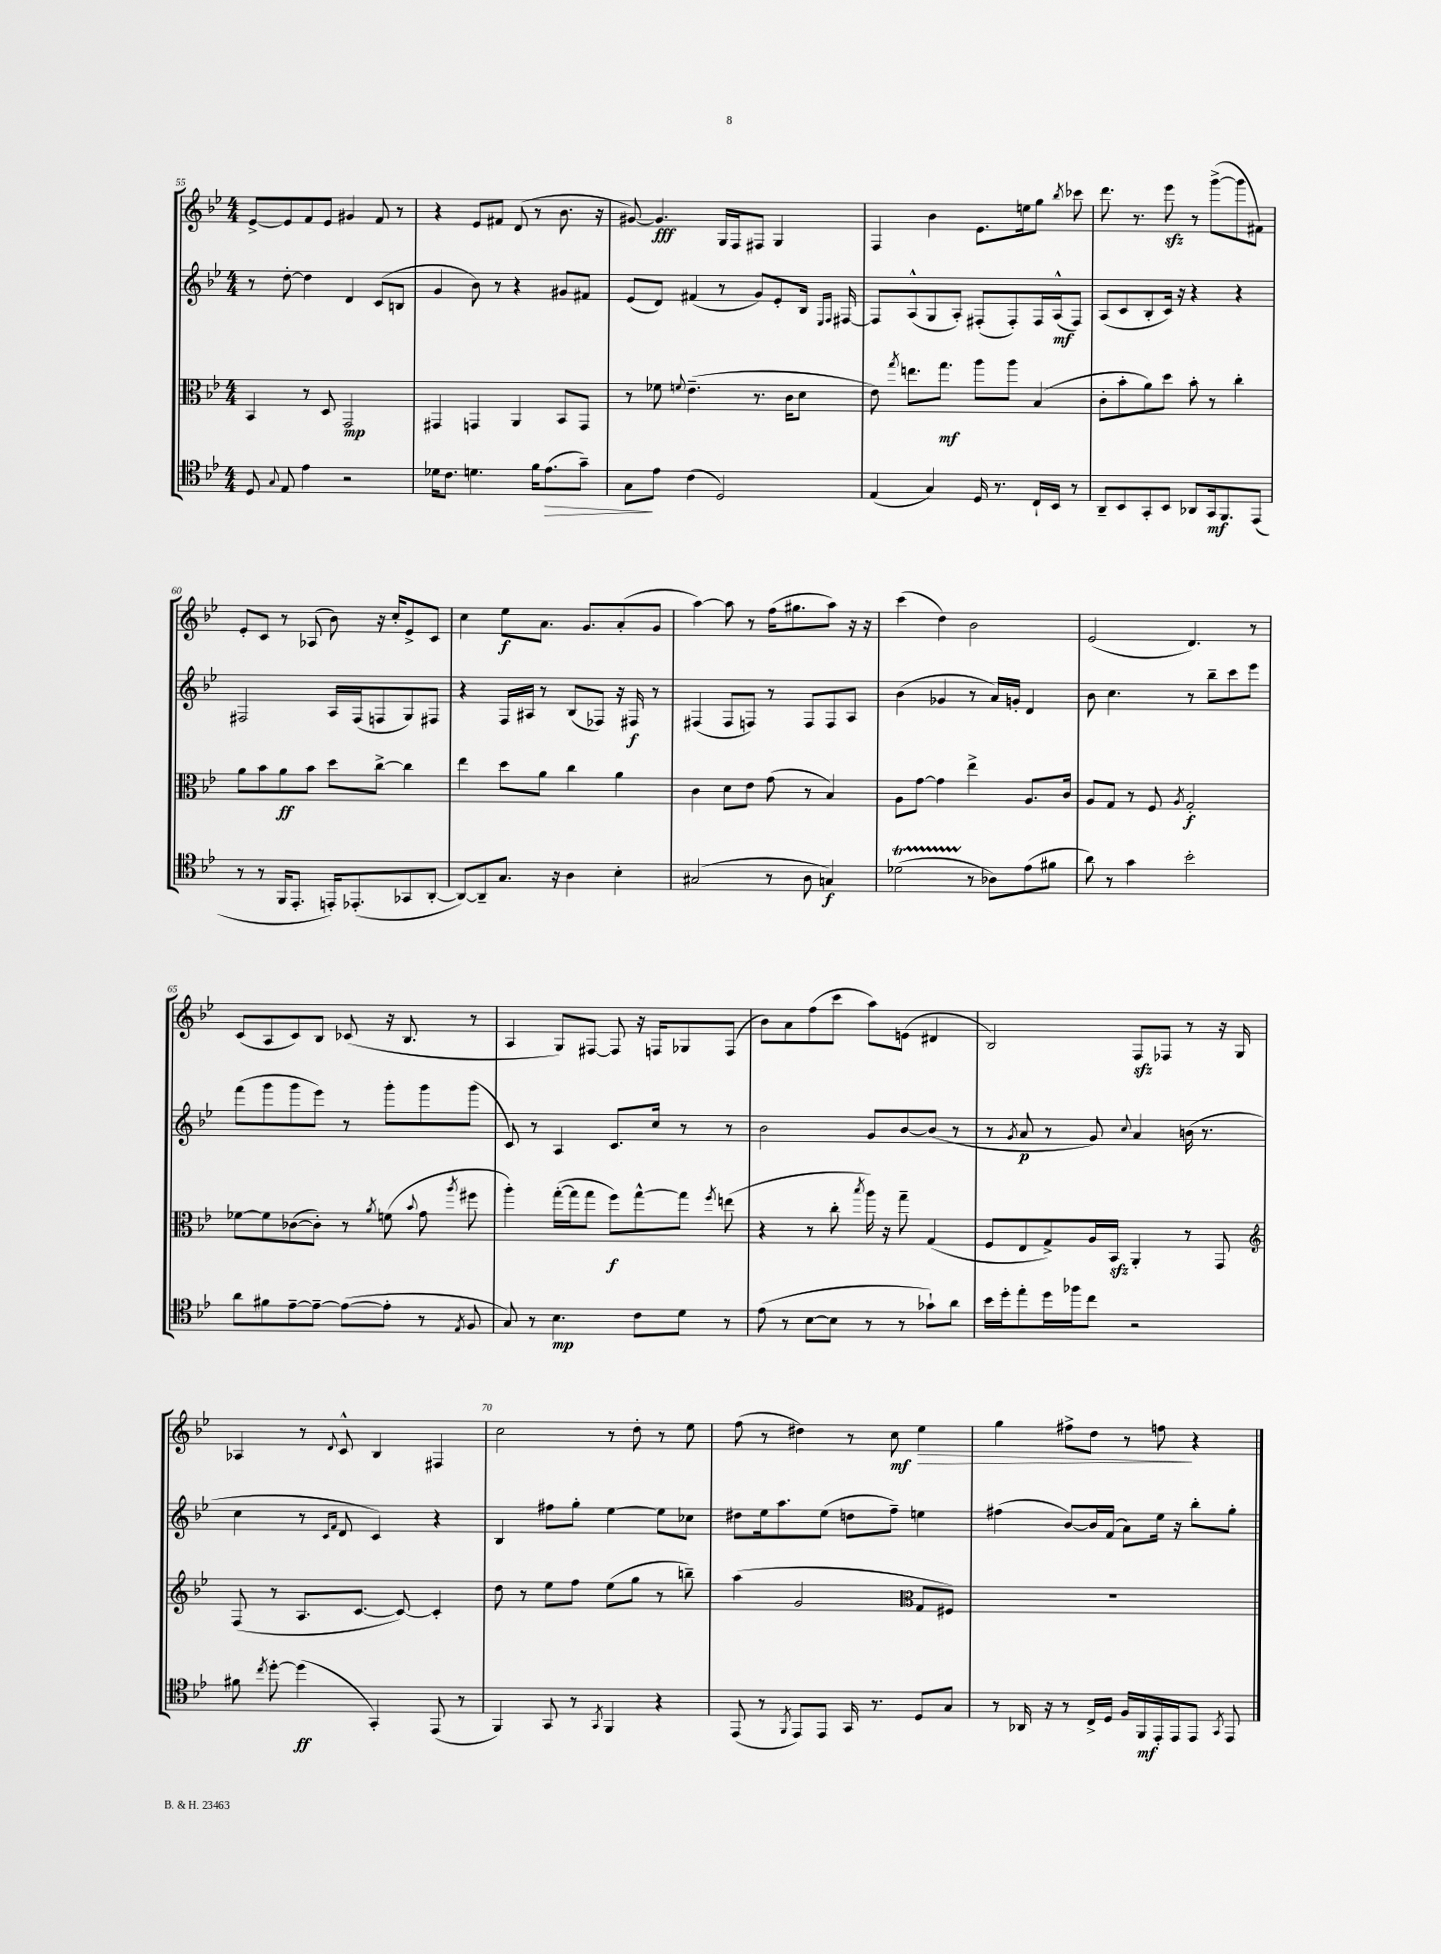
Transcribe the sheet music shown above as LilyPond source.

<<
\new StaffGroup <<
\new Staff = "s0" {
    \clef treble \key bes \major \numericTimeSignature \time 4/4
    \autoBeamOff ees'8[~-> ees'8 f'8 ees'8] gis'4 f'8 r8 |
    r4 ees'8[ fis'8] d'8( r8 bes'8. r16 |
    gis'8~) gis'4.\fff g16[ f16 fis8] g4 |
    f4 bes'4 ees'8.[ e''16 g''8] \acciaccatura { bes''8 } ces'''8 |
    d'''8. r8. ees'''8\sfz r8 g'''8[~->( g'''8 fis'8]) |
    ees'8[-. c'8] r8 aes8( bes'8) r16 c''16[-. ees'8-> c'8] |
    c''4 ees''8[\f a'8.] g'8.[ a'8-.( g'8] |
    a''4~) a''8 r8 f''16[( gis''8. a''8]) r16 r16 |
    c'''4( d''4) bes'2 |
    ees'2( d'4.) r8 |
    c'8[( a8 c'8) bes8] ces'8( r16 bes8. r8 |
    a4 g8[) fis8]~ fis8 r16 f16[ ges8 f8]( |
    bes'8[) a'8 f''8( c'''8] a''8[) e'8]( dis'4 |
    bes2) f8[\sfz fes8] r8 r16 g16 |
    aes4 r8 \appoggiatura { d'8 } c'8-^ bes4 fis4 |
    c''2 r8 d''8-. r8 ees''8 |
    f''8( r8 dis''4) r8 c''8\mf ees''4\> |
    g''4 fis''8[-> d''8] r8 f''8\! r4 \bar "|." |
}
\new Staff = "s1" {
    \clef treble \key bes \major \numericTimeSignature \time 4/4
    \autoBeamOff r8 d''8~-. d''4 d'4 c'8[( b8] |
    g'4 bes'8) r8 r4 gis'8[ fis'8] |
    ees'8[( d'8]) fis'4( r8 g'8[) ees'8-. bes16] \grace { ees16[ f16] } fis16~ |
    fis8[ a8-^( g8 a8]-.) fis8[-.( fis8-.) fis16 a16-^\mf( fis8]) |
    a8[( c'8 bes8-. c'16]) r16 r4 r4 |
    fis2 a16[ fis16( f8 g8) fis8] |
    r4 f16[ ais16] r8 bes8[( fes8]) r16 fis16\f r8 |
    fis4( fis8[ f8]) r8 f8[ f8 a8] |
    bes'4( ges'4 r8 a'16[) g'16]-. d'4 |
    bes'8 c''4. r8 bes''8[-- c'''8 ees'''8] |
    f'''8[( g'''8 g'''8 ees'''8]) r8 g'''8[-. g'''8 g'''8]( |
    c'8) r8 a4 c'8.[ c''16] r8 r8 |
    bes'2 g'8[ bes'8~ bes'8]( r8 |
    r8 \acciaccatura { g'8 } a'8\p r8 g'8) \appoggiatura { c''8 } a'4 b'16( r8. |
    c''4 r8 \grace { c'16[ f'16] } d'8 c'4) r4 |
    bes4 fis''8[ g''8]-. ees''4~ ees''8[ ces''8] |
    dis''8[ ees''16 a''8. ees''8]( d''8[ f''8]--) e''4 |
    fis''4( bes'8[~) bes'16 f'16]( a'8[) ees''16] r16 bes''8[-. g''8]-. \bar "|." |
}
\new Staff = "s2" {
    \clef alto \key bes \major \numericTimeSignature \time 4/4
    \autoBeamOff bes,4 r8 d8 g,2\mp |
    gis,4 g,4 a,4 bes,8[ g,8] |
    r8 fes'8 \appoggiatura { f'8 } ees'4.--( r8. c'16[ d'8] |
    ees'8) \acciaccatura { g''8 } e''8.[ g''8.]\mf a''8[ a''8] bes4( |
    c'8[-. bes'8-. a'8) d''8] bes'8-. r8 c''4-. |
    a'8[ bes'8 a'8\ff bes'8] d''8[ c''8]~-> c''4 |
    ees''4 d''8[ a'8] c''4 a'4 |
    c'4 d'8[ ees'8] g'8( r8 bes4) |
    a8[ g'8]~ g'4 ees''4-> a8.[ c'16] |
    a8[ g8] r8 f8 \acciaccatura { a8 } g2-.\f |
    fes'8[~ fes'8 ces'8~( ces'8]-.) r8 \acciaccatura { a'8 } f'8( \appoggiatura { bes'8 } g'8 \acciaccatura { a''8 } fis''8 |
    a''4-.) g''16[~-.( g''16 g''8] f''8[\f) g''8~-^ g''8] \acciaccatura { f''8 } e''8( |
    r4 r8 c''8-. \acciaccatura { bes''8 } a''16) r16 g''8-- g4( |
    f8[ ees8 g8->) a16 bes,16]\sfz a,4-. r8 g,8 |
    \clef treble f8( r8 a8.[ c'8.]~ c'8~) c'4-. |
    d''8 r8 ees''8[ f''8] ees''8[( g''8] r8 b''8--) |
    a''4( g'2 \clef alto g8[ fis8]) |
    R1 \bar "|." |
}
\new Staff = "s3" {
    \clef tenor \key bes \major \numericTimeSignature \time 4/4
    \autoBeamOff d8 \appoggiatura { g8 } ees8 ees'4 r2 |
    des'16[ c'8.] d'4. f'16[ ees'8.\>( g'8]--) |
    g8[\! ees'8] c'4( d2) |
    ees4( g4) d16 r8. c16[-! bes,16] r8 |
    a,8[-- bes,8 g,8-. bes,8] aes,8[ g,16\mf f,8. ees,8]( |
    r8 r8 f,16[ ees,8.]-. e,16[-.) ees,8.-.( ges,8 a,8]~-. |
    a,8[~) a,8-- g8.] r16 a4 bes4-. |
    gis2( r8 a8 g4\f) |
    des'2\startTrillSpan( r8\stopTrillSpan aes8[) ees'8( fis'8] |
    a'8) r8 g'4 bes'2-. |
    a'8[ fis'8 ees'8~-- ees'8]~-- ees'8[~( ees'8]-. r8 \acciaccatura { ees8 } f8 |
    g8) r8 bes4.\mp c'8[ d'8] r8 |
    ees'8( r8 bes8[~ bes8] r8 r8 ges'8[-!) a'8] |
    bes'16[ d''16-. ees''8-. d''16 fes''16 c''8] r2 |
    fis'8 \acciaccatura { c''8 } d''8~-. d''4\ff( g,4-.) ees,8( r8 |
    f,4) g,8 r8 \acciaccatura { g,8 } f,4 r4 |
    ees,8( r8 \acciaccatura { f,8 } ees,8[) ees,8] g,16 r8. d8[ g8] |
    r8 aes,16 r16 r8 c16[-> d16] f16[ f,16\mf ees,16-. ees,16 ees,8] \acciaccatura { g,8 } ees,8 \bar "|." |
}
>>
>>
\layout { \context { \Score currentBarNumber = #55 \override BarNumber.break-visibility = ##(#f #t #t) barNumberVisibility = #(every-nth-bar-number-visible 5) } }
